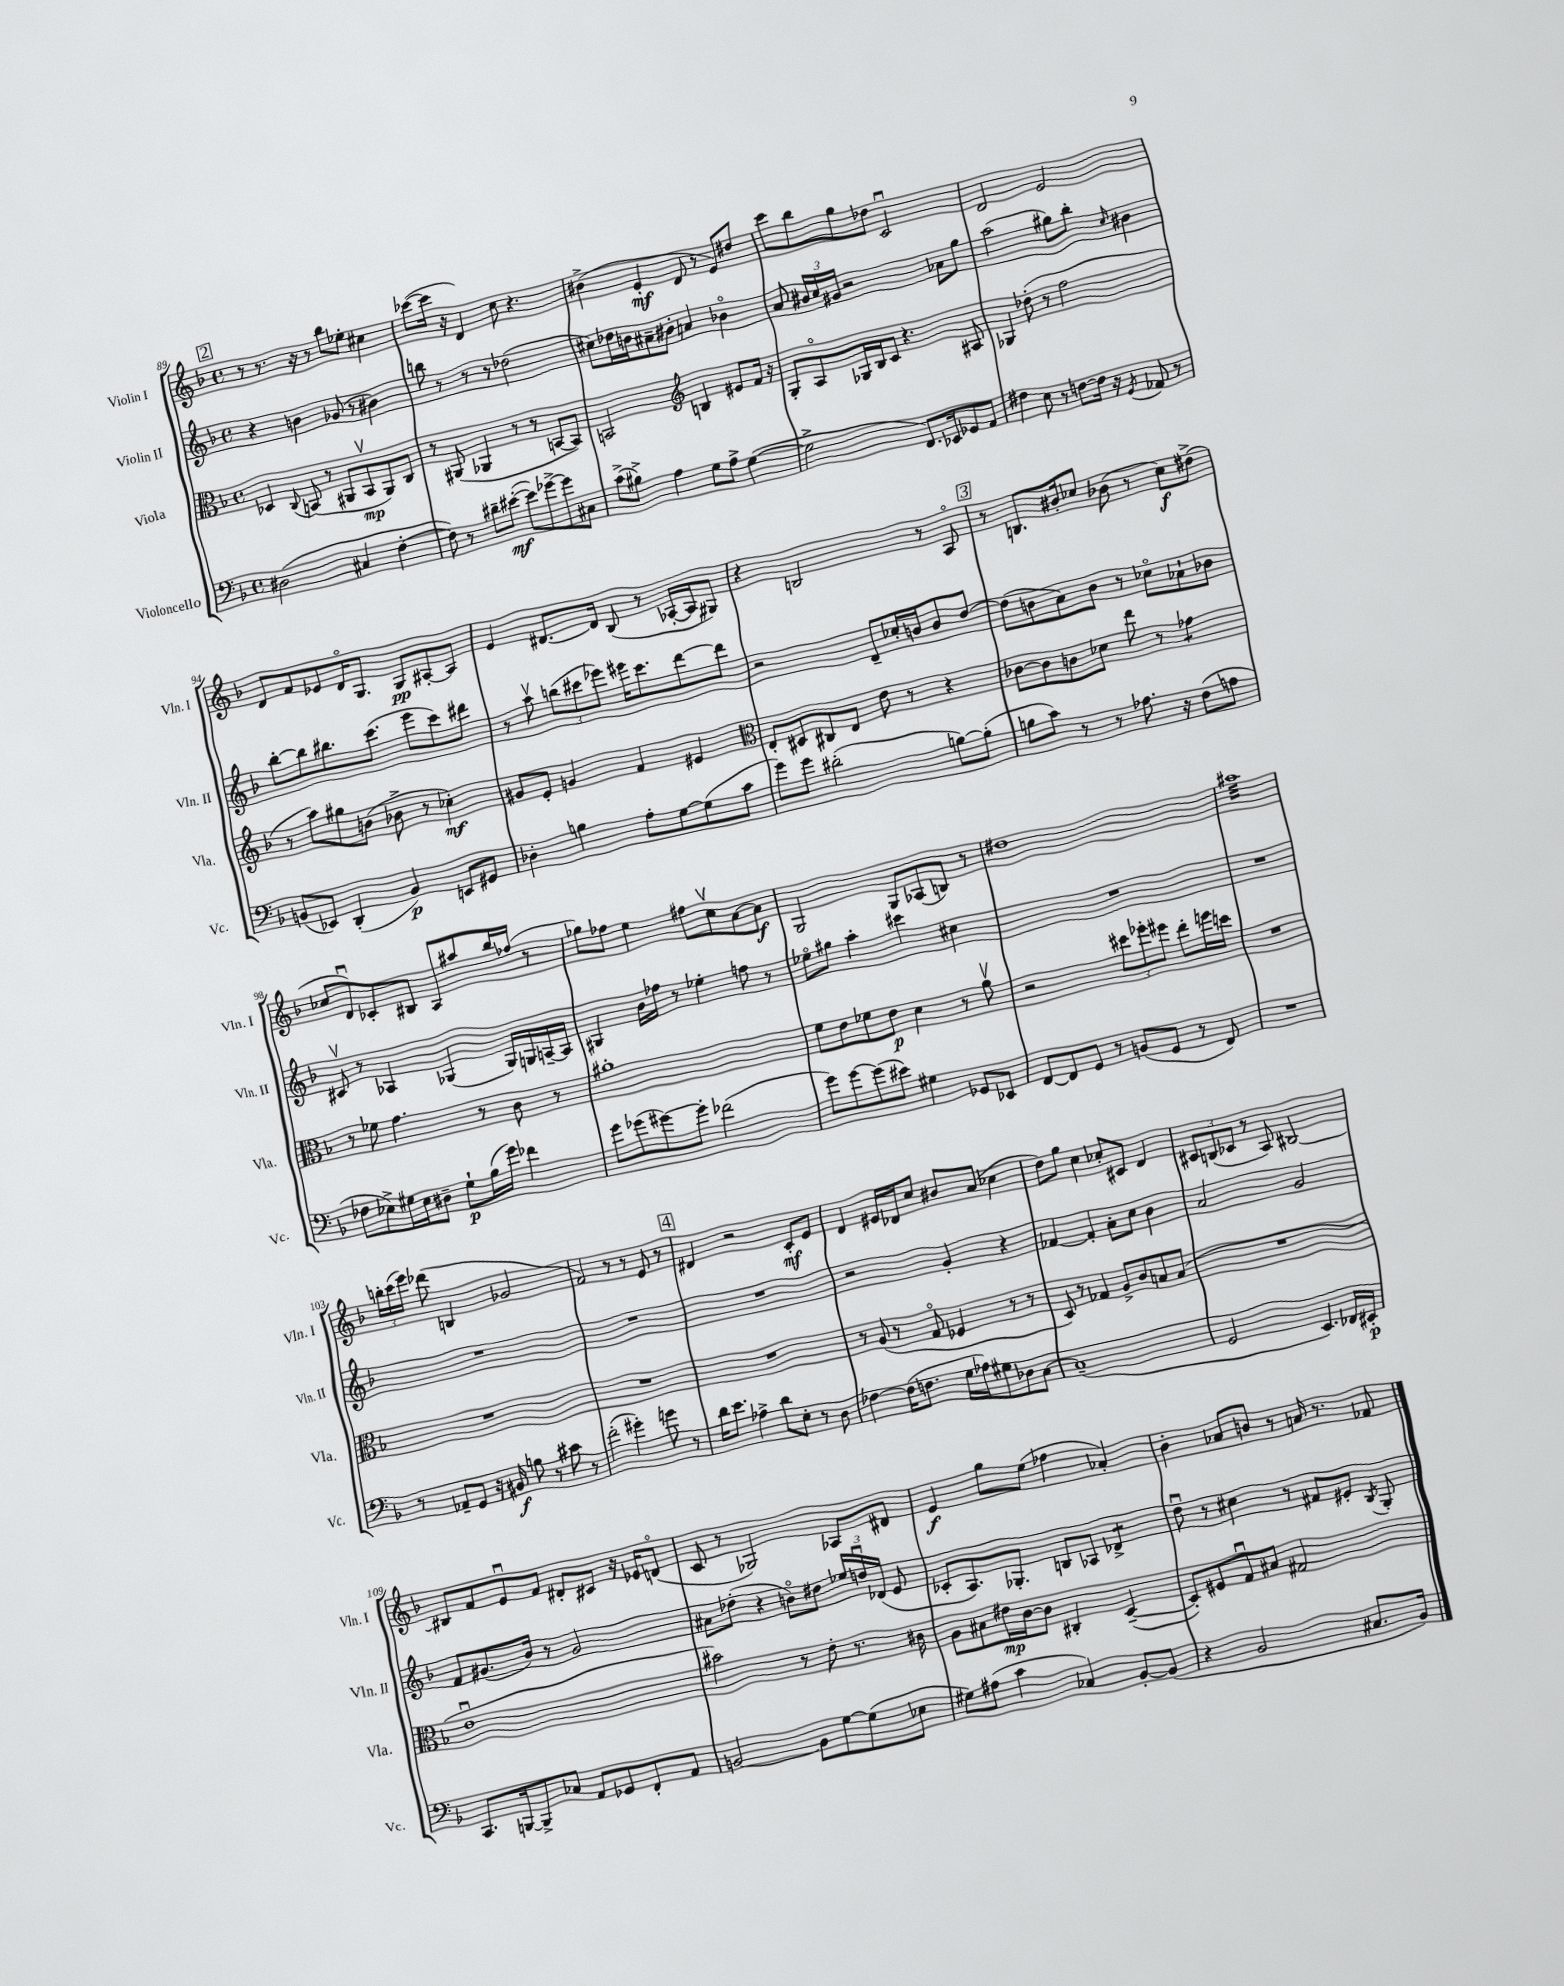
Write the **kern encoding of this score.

**kern	**kern	**kern	**kern
*staff4	*staff3	*staff2	*staff1
*clefF4	*clefC3	*clefG2	*clefG2
*k[b-]	*k[b-]	*k[b-]	*k[b-]
*M4/4	*M4/4	*M4/4	*M4/4
*met(c)	*met(c)	*met(c)	*met(c)
(2D#	4D-	4r	8r
.	.	.	8.r
.	8qqC	.	.
.	(8BB	4b	.
.	.	.	16r
.	8r	.	8r
4C#	8AA#	(8g-	8bb-
.	8BBv	8r	8ee-'
[4F'	8AA#)	4b#)	4cc#
.	8C	.	.
=	=	=	=
8F])	8r	8bb	([8ccc-
8r	(8AA#	8r	16ccc-]
.	.	.	16r
8d#~	4AA-	8r	4d)
([8e#'	.	8r	.
8e#])	8r	(2dd-	8cc
[8g-^	8r	.	4.r
8g-]	[8BB	.	.
8C#	8BB])	.	.
=	=	=	=
(8c^	2BB	8cc#)	(4b#^
8B#^)	.	16dd-	.
.	.	16b	.
4A	.	8a#~	4e'
.	.	8b#'	.
*	*clefG2	*	*
8G	4B	4a	8d
8A^	.	.	8r
([4G	8e#	4b-o	8e)
.	16f	.	8dd#
.	16r	.	.
=	=	=	=
2G^]	8G'	8a	8ccc
.	8Ao	24b#	8bb-
.	.	24cc	.
.	.	24g#	.
.	16G-	2r	8gg
.	16B-	.	.
.	8c	.	8dd-
8.FF)	4.r	.	2cu
16EE-	.	.	.
8GG-	.	8a-	.
8AA	8A#	8gg	.
=	=	=	=
4F#	4G-	(2aa	2d
8E	(8dd-'	.	.
8r	8r	.	.
[8F	2ff	8gg#)	2e
16F]	.	8bb-'	.
16r	.	.	.
8qGG	.	16qqcc	.
8AA-	.	4b#	.
8r	.	.	.
=	=	=	=
(8BB	8r	[8bb-'	8d
8EE-)	8aa)	8bb-]	8f
(4DD'	8gg#	8.bb#	8e-
.	(8b	.	16do
.	.	(8.ccc	8.G
4BB)	8b-^	.	.
.	8r	8eee	8G
8EE	4cc-')	8ccc)	[8A#'
8GG#	.	8ddd#	8A#]
=	=	=	=
4D-'	8g#	8r	4e
.	8e'	8aav	.
4B	4g	(12bb	[8.d#
.	.	12ccc#	.
.	.	12eee-)	.
.	.	.	16d#]
8A'	4f	16eee#	(8B-
.	.	8.ccc#	.
[8G	.	.	8r
(8G]	4e#	[8ddd	[16A-'
.	.	.	16A-]
8c	.	8ddd]	8G#)
=	=	=	=
*	*clefC3	*	*
8g)	8E'	2r	4r
8g	8D#	.	.
(2d#'	8C#	.	2B
.	8E	.	.
.	8e	8d~	.
.	8r	16cc-'	.
.	.	16b	.
[8B)	4r	8b	8r
(8B']	.	[8dd	8Ao
=	=	=	=
8B	[8c-	(8dd]	8r
8c)	8c-]	8b	8.B
8r	8c	8a)	.
.	.	.	16b#'
8r	8d-	8b	8cc-
8.A-	8ee	8r	(8b-
.	8r	8cc-o	8r
16r	.	.	.
(8F	4g-	8a-`	8cc-)
8A	.	8b-	(8dd#^
=	=	=	=
8F-	8r	8c#v	8cc-
8E-^)	8f-	8r	8du)
16G#	4.g	4A-	8c-'
16E-	.	.	.
8D#~	.	.	8B#
8G#`	.	(4G-	8A
(16B-	8r	.	8aa#
16g)	.	.	.
4f-	8c	16G-)	16bb-
.	.	16G	(16ff-
.	8r	[16A~	8r
.	.	16A]	.
=	=	=	=
8g	1a#'	4G#	8gg-)
(8g-	.	.	8ff-
[8g#)	.	16b-	4ee
.	.	16ff-	.
8g#']	.	8r	.
(2f-	.	4ee-'	8ff#
.	.	.	8ccv
.	.	8ff	[8a
.	.	8r	8a]
=	=	=	=
8g)	8f	8ee-o	2G
[8g	8e	8gg#	.
(8g]	8f-	4aa'	.
8e#)	8e	.	.
4G#	4d	4ccc#	8G
.	.	.	(8A-
8GG-	8r	4cc#	8B)
8EE-	8av	.	8r
=	=	=	=
[8FF	2r	1r	1dd#
8FF]	.	.	.
8GG	.	.	.
8r	.	.	.
(8BB	12dd#	.	.
.	12ff-'	.	.
8GG	.	.	.
.	12ff#	.	.
8r	8ee'	.	.
8FF)	16ff	.	.
.	16dd	.	.
=	=	=	=
1r	1r	1r	1aa#
=	=	=	=
8r	1r	1r	24bb'
.	.	.	(24ccc
.	.	.	24eee)
8AA-~	.	.	(8ddd-
8GG	.	.	4B
16r	.	.	.
16BB#	.	.	.
8B	.	.	2g-
8r	.	.	.
8c#	.	.	.
8r	.	.	.
=	=	=	=
(2f'	1r	1r	2f)
4g#')	.	.	8r
.	.	.	8r
8g	.	.	8e
8r	.	.	8r
=	=	=	=
16d	1r	1r	4d#
8.e	.	.	.
4A-^	.	.	2r
8d	.	.	.
8E'	.	.	.
8r	.	.	8c'
8D	.	.	8e
=	=	=	=
[4F-	8r	2r	4d
.	(8A	.	.
(16F-]	8r	.	16e#
8.F	.	.	16d-
.	8Go	.	8cc
16G	4F-	4g'	8b#
16A-)	.	.	.
8G#	.	.	(8a
8D-	8r	4r	4cc-
[8C	8r	.	.
=	=	=	=
(1C~]	8D)	[4f-	8dd)
.	8r	.	8gg
.	4G-	4f-']	4cc
.	8A^	8a'	8cc-'
.	8c	8cc	8c#
.	8B	4b-	4d
.	(8B	.	.
=	=	=	=
2GG	1r	2a	12c#
.	.	.	(12B
.	.	.	12c-
.	.	.	8r
.	.	.	8A)
4.EE)	.	2g	[2B#
16FF-	.	.	.
16EE#'	.	.	.
=	=	=	=
8.CC	1eu	8f	8B#]
.	.	(8.g#	8f
[16BBB	.	.	.
8BBB^]	.	.	8eu
.	.	16b-)	.
8C-	.	8r	8f
8AA	.	2g#	8d#'
8GG-	.	.	8c#
8FF'	.	.	16r
.	.	.	16e-
8AA	.	.	(8do
=	=	=	=
[2BB	2b#)	8a#	8c
.	.	(8dd-'	8r
.	.	4r	2G-)
8BB]	8r	8bo)	.
[8G	8e'	8dd#	.
(8G]	8.r	24ee-	8A-
.	.	24ddu	.
.	.	(24d-	.
8E-	.	8e	8d#
.	16c#	.	.
=	=	=	=
8G#)	8A	8c-'	4e
(8A#	8B#	8.A)	.
4c	16e#	.	8gg
.	[16c	8.G-'	.
.	8c]	.	(8ee
4C-)	4C#'	8B	4ff-
.	.	8A-	.
[8BB-'	([4D~	4d-^	4a-')
(8BB-]	.	.	.
=	=	=	=
4r	8D'])	8ddu	4b-'
.	8F#	8r	.
2BB-	8Gu	4cc#	8a-
.	8B#	.	8b
.	2G#	8r	8r
.	.	8f#	16a
.	.	.	8.r
8.C#	.	8e#'	.
.	.	8qB-	.
.	.	8G'	8f-
16BB-)	.	.	.
==	==	==	==
*-	*-	*-	*-
